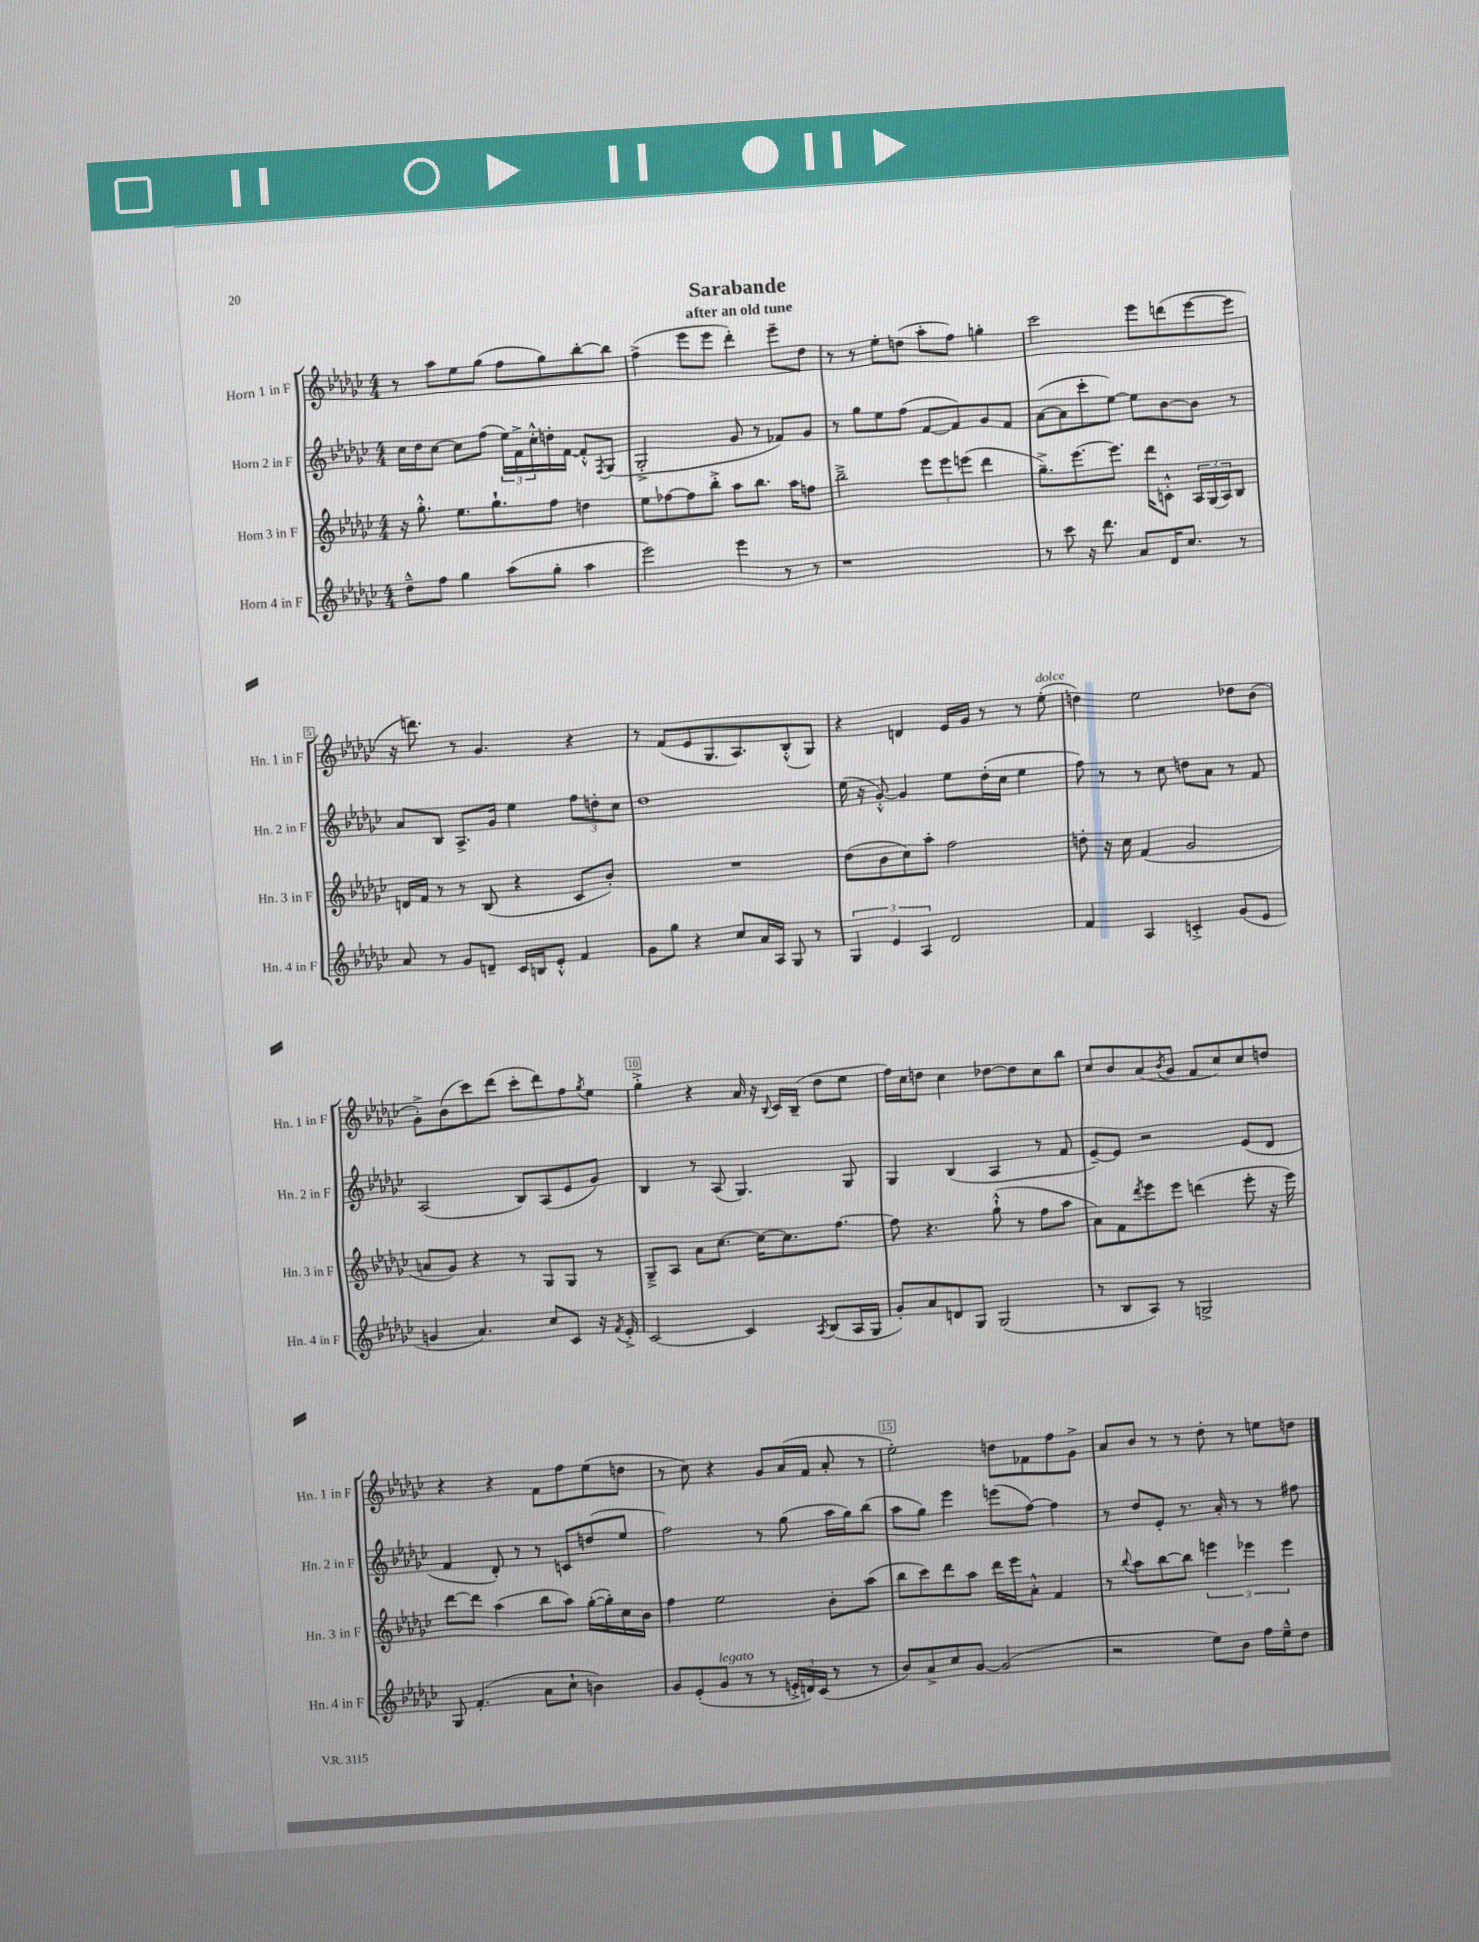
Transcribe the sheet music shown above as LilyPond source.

\header { title = "Sarabande" subtitle = "after an old tune" }
<<
\new StaffGroup <<
\new Staff = "s0" \with { instrumentName = "Horn 1 in F" shortInstrumentName = "Hn. 1 in F" } {
    \clef treble \key ges \major \numericTimeSignature \time 4/4
    r8 aes''8 ees''8 ges''8( f''8 ges''8) bes''8~-. bes''8 |
    f''4->( ees'''8 ees'''8 des'''4-.) ees'''8-- des''8 |
    r8 r8 ees''8-. d''8( aes''8-. f''8) g''4-. |
    ces'''2 ees'''8 d'''8( ees'''8~ ees'''8 |
    r16 d'''8.) r8 ges'4. r4 |
    r8 f'8( ees'8 ges8. aes8.) bes8-.-^( ges8) |
    r4 d'4 ees'16 ges'16 r8 r8 ees''8-.^\markup { \italic "dolce" }( |
    d''4) ees''2 des''8 bes'8( |
    ges'8-.->) bes'8( ces'''8) des'''8( ces'''8-. des'''8) f''8 \acciaccatura { ges''8 } ees''8 |
    ges''4-.-> r4 aes'16 r16 \appoggiatura { bes8 } ces'16 bes16--( des''8 ees''8 |
    f''16) ces''16 d''8 ces''4 des''8~ des''8 ces''8 bes''8 |
    ces''8 bes'8 aes'8( \acciaccatura { bes'8 } ges'8 f'8 ces''8) ces''8 d''8 |
    r4 r4 f'8 f''8 ees''8( d''8 |
    r8 ces''8) r4 ges'8 aes'16( f'16 aes'8-. r8 |
    ees''2-.) d''8 fes'8 f''8 ges'8-> |
    aes'8 bes'8 r8 r8 des''8-. r8 e''8 d''8 \bar "|." |
}
\new Staff = "s1" \with { instrumentName = "Horn 2 in F" shortInstrumentName = "Hn. 2 in F" } {
    \clef treble \key ges \major \numericTimeSignature \time 4/4
    ces''16 des''16 ces''8~ ces''8 f''8( \tuplet 3/2 { ees''16) f'16-> ces''16-.-^ } d''16-. f'16~ f'8-.-^ \acciaccatura { f8 } ges8( |
    ges2-.-> ges'8 r8 fes'8) ges'8 |
    r8 ges''8 ees''8 f''8( f'8~ f'8) ges'8 f'8 |
    aes'8~( aes'8 ces'''8-. ees''8~) ees''8 bes'8~ bes'8 r8 |
    aes'8 bes8 aes8.-> ges'16 ees''4 \tuplet 3/2 { f''8 d''8-. ces''8 } |
    des''1 |
    ees''16( r16 ges'8~-.-^) ges'4 ees''8 des''16-.( ces''16 ees''4 |
    f''8) r8 r8 ces''8 d''8 aes'8 r8 f'8 |
    aes2( bes8) aes8( ees'8 ges'8) |
    bes4 r8 aes8( ges4.) ges8 |
    ges4 bes4( aes4 r8 f'8 |
    ees'8~--) ees'8 r2 ees'8( des'8 |
    f'4 des'8-.) r8 r8 c'8 d''8( ees''8 |
    f''2) r8 ges''8( aes''16 ges''16) bes''8( |
    aes''8 ges''8) ees'''4 e'''8( f''8~) f''4 |
    r8 des''8 ees'8-. r8. aes'16-. r8 r8 fis''8 \bar "|." |
}
\new Staff = "s2" \with { instrumentName = "Horn 3 in F" shortInstrumentName = "Hn. 3 in F" } {
    \clef treble \key ges \major \numericTimeSignature \time 4/4
    r16 ges''8.-.-^ ees''8. ges''8.-! f''8 d''4 |
    ees''8 fes''8~ fes''8 bes''8-.-> aes''8 bes''8. aes''16 f''8 |
    bes''2---> \tuplet 3/2 { ees'''8 ees'''8 e'''8( } des'''4 |
    ges''8.--->) ees'''8.~ ees'''8. des'''16 c'8-.-^ \tuplet 3/2 { aes16 ges16( aes16) } bes8 |
    d'16 f'16 r8 r8 bes8( r4 ces'8 bes'8-.) |
    R1 |
    des''8( bes'8 ces''8) aes''8-. f''2 |
    d''8-. r16 ces''16 f'4( ges'2 |
    a'8 ges'8) r4 r8 ges8 ges8 r8 |
    ges8---> aes8 aes'8 ces''8.~ ces''16~ ces''8. f''8.~ |
    f''8 r4. ges''8-!-^( r8 f''8 aes''8 |
    aes'8) f'8 \acciaccatura { des'''8 } ees'''8 ees'''8 d'''4( ees'''8-. r16 ees'''16) |
    des'''8~ des'''8 aes''4( bes''8 aes''8) ges''16~-.( ges''16-.) ces''16 bes'16 |
    f''4 ees''2 bes'8-. aes''8( |
    bes''8 ces'''8) des'''8 aes''8 des'''16 ees'''16 aes'8-.-^ f'4 |
    r8 \appoggiatura { bes''8 } aes''8 bes''8~ bes''8 \tuplet 3/2 { e'''4 ees'''4 ees'''4 } \bar "|." |
}
\new Staff = "s3" \with { instrumentName = "Horn 4 in F" shortInstrumentName = "Hn. 4 in F" } {
    \clef treble \key ges \major \numericTimeSignature \time 4/4
    des''8---^ f''8 ges''4 aes''8( ges''8-. aes''4 |
    ees'''2) ees'''4 r8 r8 |
    r1 |
    r8 ces'''8 r16 des'''8. aes'8 des'16 ces''8. r8 |
    aes'8 r8 ges'8 d'8-- ces'16 b16 ees'8-.-^ f'4 |
    ges'8 ges''8 r4 ces''8 aes'16 aes16 ges8 r8 |
    \tuplet 3/2 { ges4 ees'4 aes4 } des'2 |
    f'4 aes4 c'4-.-> ges'8( ees'8 |
    g'4 aes'4.) ces''8 ces'8 r16 \acciaccatura { f'8 } ees'16-.-> |
    ces'2~ ces'4 \acciaccatura { aes8 } bes8( aes16 ges16 |
    ges'8-.) aes'8 d'8 ges8 ges2( |
    r8 bes8 aes8) r8 g2-> |
    ges8 f'4.-.( aes'8 ces''8-! b'4) |
    ges'8 ees'8-.( ges'8^\markup { \italic "legato" } r8 r8 \tuplet 3/2 { e'16-.-> d'16) ces'16( } r8 r8 |
    bes'8) aes'8-> ces''8 ges'8~ ges'2( |
    r2 ees''8) bes'8 f''16 ees''16---^ des''8 \bar "|." |
}
>>
>>
\layout { \context { \Score \override BarNumber.break-visibility = ##(#f #t #t) barNumberVisibility = #(every-nth-bar-number-visible 5) \override BarNumber.stencil = #(make-stencil-boxer 0.1 0.3 ly:text-interface::print) } }
